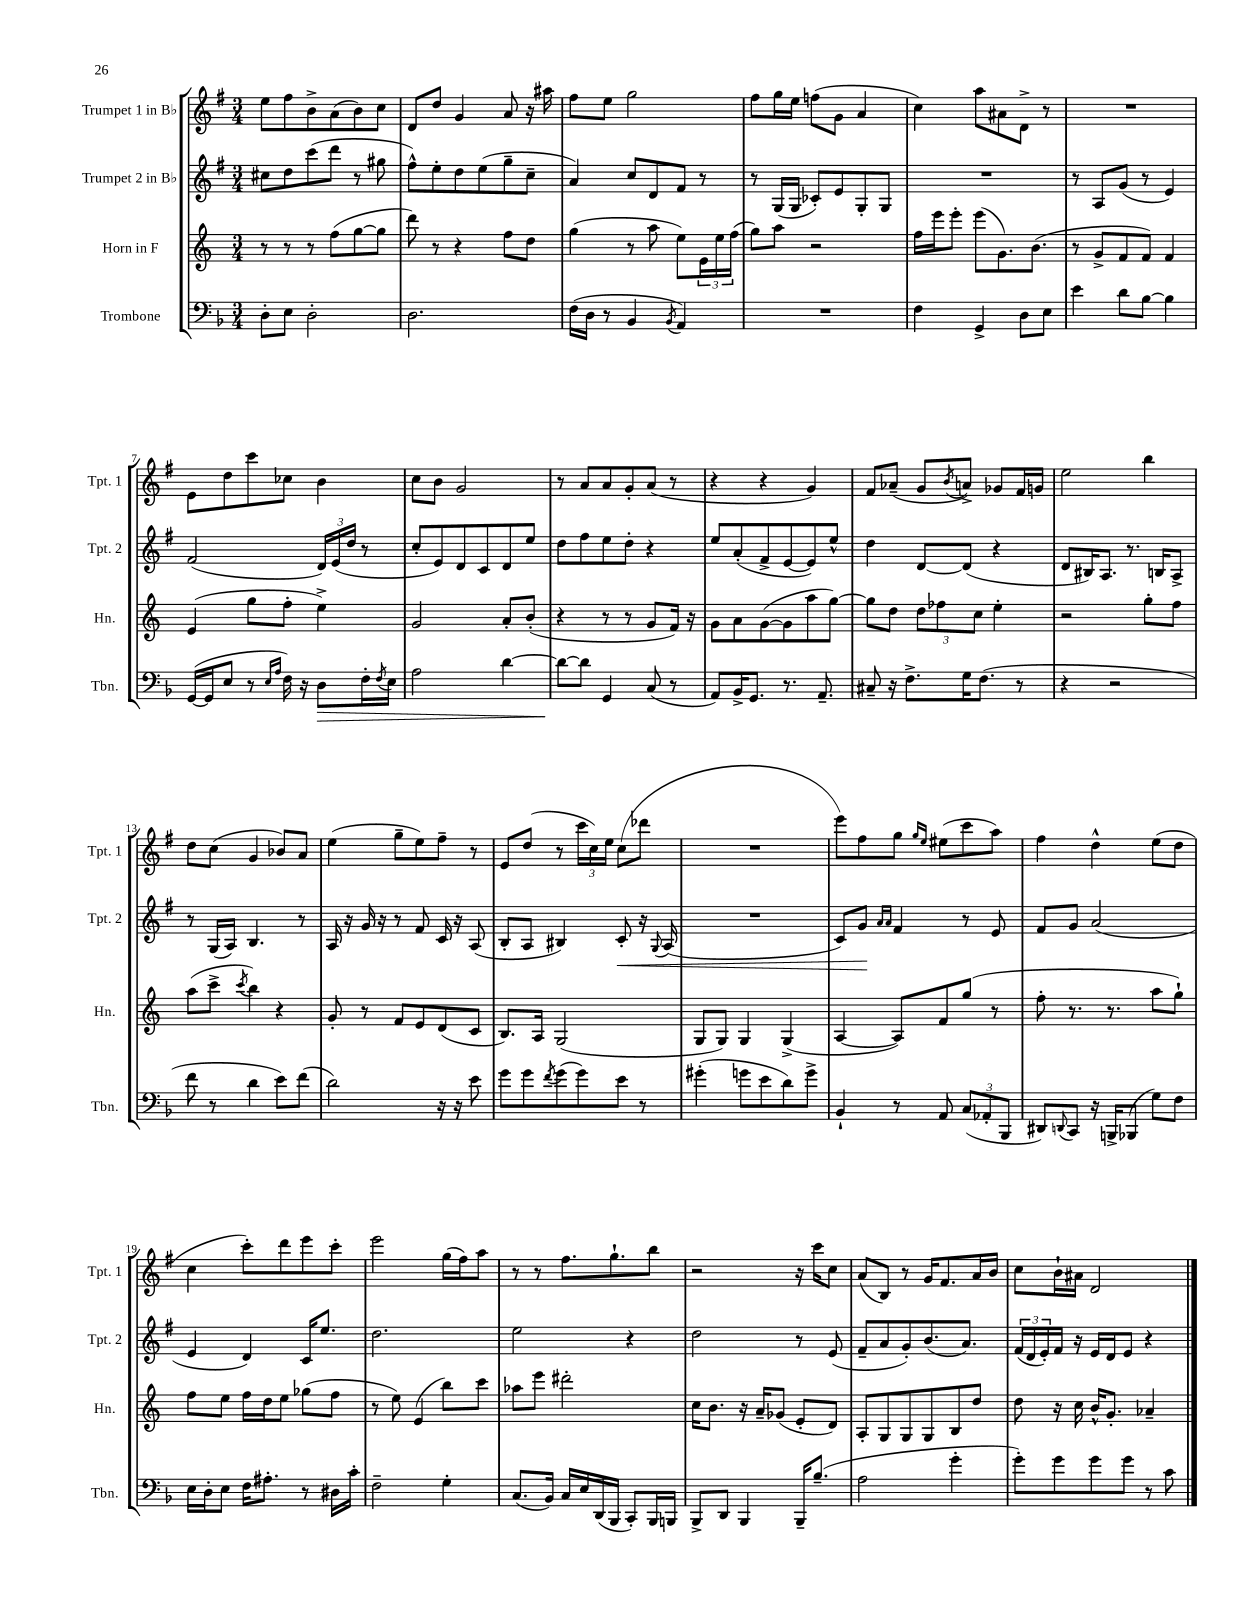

**kern	**dynam	**kern	**kern	**dynam	**kern
*part4	*part4	*part3	*part2	*part2	*part1
*staff4	*staff4	*staff3	*staff2	*staff2	*staff1
*I"Trombone	*	*I"Horn in F	*I"Trumpet 2 in B♭	*	*I"Trumpet 1 in B♭
*I'Tbn.	*	*I'Hn.	*I'Tpt. 2	*	*I'Tpt. 1
*clefF4	*	*clefG2	*clefG2	*	*clefG2
*k[b-]	*	*k[]	*k[f#]	*	*k[f#]
*M3/4	*	*M3/4	*M3/4	*	*M3/4
=1	=1	=1	=1	=1	=1
8D'\L	.	8r	8cc#X\L	.	8ee\L
8E\J	.	8r	8dd\	.	8ff#\
2D'\	.	8r	(8ccc\	.	8b^\
.	.	(8ff\L	8ddd\J	.	(8a\
.	.	[8gg\	8r	.	8b\)
.	.	8gg\J]	8gg#X\	.	8cc\J
=2	=2	=2	=2	=2	=2
2.D\	.	8ddd\)	8ff#^^\L)	.	8d/L
.	.	8r	8ee'\	.	8dd/J
.	.	4r	8dd\	.	4g/
.	.	.	(8ee\	.	.
.	.	8ff\L	8gg~\	.	8a/
.	.	8dd\J	8cc~\J	.	16r
.	.	.	.	.	16aa#X\
=3	=3	=3	=3	=3	=3
(16F\LL	.	(4gg\	4a/)	.	8ff#\L
16D\JJ	.	.	.	.	.
8r	.	.	.	.	8ee\J
4BB-/	.	8r	8cc/L	.	2gg\
.	.	8aa\	8d/	.	.
8qBB-/	.	.	.	.	.
4AA/)	.	8ee\L)	8f#/J	.	.
.	.	24e\L	8r	.	.
.	.	24ee\	.	.	.
.	.	(24ff\JJ	.	.	.
=4	=4	=4	=4	=4	=4
2.r	.	8gg\L)	8r	.	8ff#\L
.	.	8aa\J	(16G/LL	.	16gg\L
.	.	.	16G/JJ	.	16ee\JJ
.	.	2r	8c-X'/L)	.	(8ffn\L
.	.	.	8e/	.	8g\J
.	.	.	8G'/	.	4a/
.	.	.	8G/J	.	.
=5	=5	=5	=5	=5	=5
4F\	.	16ff\LL	2.r	.	4cc\)
.	.	16eee\J	.	.	.
.	.	8eee'\J	.	.	.
4GG^/	.	(8eee\L	.	.	8aa\L
.	.	8.g\)	.	.	8a#X\
8D\L	.	.	.	.	8d^\J
.	.	(8.b\J	.	.	.
8E\J	.	.	.	.	8r
=6	=6	=6	=6	=6	=6
4e\	.	8r	8r	.	2.r
.	.	8g^/L	8A/L	.	.
8d\L	.	8f/	(8g/J	.	.
[8B-\J	.	8f/J)	8r	.	.
4B-\]	.	4f/	4e/)	.	.
!!LO:LB:g=z
=7	=7	=7	=7	=7	=7
([16GG/LL	.	(4e/	(2f#/	.	8e\L
16GG/J]	.	.	.	.	.
8E/J	.	.	.	.	8dd\
8r	.	8gg\L	.	.	8ccc\
16qqE/LL	.	.	.	.	.
16qqA/JJ	.	.	.	.	.
16F\)	.	8ff'\J	.	.	8cc-X\J
16r	.	.	.	.	.
!	!LO:HP:b	!	!	!	!
8D\L	>	4ee^\)	24d/LL)	.	4b\
.	.	.	(24e/	.	.
.	.	.	24dd/JJ	.	.
16F'\L	.	.	8r	.	.
8qF/	.	.	.	.	.
16E\JJ	.	.	.	.	.
=8	=8	=8	=8	=8	=8
2A\	.	2g/	8cc'/L	.	8cc\L
.	.	.	8e/)	.	8b\J
.	.	.	8d/	.	2g/
.	.	.	8c/	.	.
[4d\	.	8a'/L	8d/	.	.
.	.	(8b'/J	8ee/J	.	.
=9	=9	=9	=9	=9	=9
8d\L_	.	4r	8dd\L	.	8r
8d\J]	]	.	8ff#\	.	8a/L
4GG/	.	8r	8ee\	.	8a/
.	.	8r	8dd'\J	.	8g'/
(8C/	.	8g/L	4r	.	(8a/J
8r	.	16f/Jk)	.	.	8r
.	.	16r	.	.	.
=10	=10	=10	=10	=10	=10
8AA/L)	.	8g\L	8ee/L	.	4r
16BB-^/K	.	8a\	(8a'/	.	.
8.GG/J	.	.	.	.	.
.	.	([8g\	8f#^/	.	4r
8.r	.	8g\]	[8e/	.	.
.	.	8aa\	8e/])	.	4g/)
8.AA~/	.	.	.	.	.
.	.	[8gg\J)	8ee^^/J	.	.
=11	=11	=11	=11	=11	=11
8C#X~/	.	8gg\L]	4dd\	.	8f#/L
16r	.	8dd\J	.	.	(8a-X~/J
8.F^\L	.	.	.	.	.
.	.	12dd\L	[8d/L	.	8g/L
.	.	12ff-X\	.	.	.
.	.	.	.	.	8qb/
16G\K	.	.	(8d/J]	.	8an^/J)
.	.	12cc\J	.	.	.
(8.F\J	.	.	.	.	.
.	.	4ee'\	4r	.	8g-X/L
8r	.	.	.	.	16f#/L
.	.	.	.	.	16gn/JJ
=12	=12	=12	=12	=12	=12
4r	.	2r	8d/L	.	2ee\
.	.	.	16B#X/K)	.	.
.	.	.	8.A/J	.	.
2r	.	.	.	.	.
.	.	.	8.r	.	.
.	.	8gg'\L	.	.	4bb\
.	.	.	16Bn/KL	.	.
.	.	8ff\J	8A^/J	.	.
!!LO:LB:g=z
=13	=13	=13	=13	=13	=13
8f\	.	(8aa\L	8r	.	8dd\L
8r	.	8ccc^\J	(16G/LL	.	(8cc\J
.	.	.	16A/JJ)	.	.
.	.	8qccc/	.	.	.
4d\	.	4bb\)	4.B/	.	4g/
8e\L)	.	4r	.	.	8b-X/L)
(8f\J	.	.	8r	.	8a/J
=14	=14	=14	=14	=14	=14
2d\)	.	8g'/	16A/	.	(4ee\
.	.	.	16r	.	.
.	.	8r	16g/	.	.
.	.	.	16r	.	.
.	.	8f/L	8r	.	8gg~\L
.	.	8e/	8f#/	.	8ee\)
16r	.	(8d/	16c/	.	8ff#~\J
16r	.	.	16r	.	.
8e\	.	8c/J	(8A/	.	8r
=15	=15	=15	=15	=15	=15
8g\L	.	8.B/L)	8B'/L	.	8e/L
8g\	.	.	8A/J	.	(8dd/J
.	.	16A/Jk	.	.	.
8qf/	.	.	.	.	.
(8g\	.	(2G/	4B#X/)	.	8r
8g\)	.	.	.	.	24ccc\LL
.	.	.	.	.	24cc\)
.	.	.	.	.	24ee\JJ
!	!	!	!	!LO:HP:b	!
8e\J	.	.	8c'/	<	(8cc\L
8r	.	.	16r	.	8ddd-X\J
.	.	.	8qqG/	.	.
.	.	.	(16A/	.	.
=16	=16	=16	=16	=16	=16
(4g#X'\	.	8G/L	2.r	.	2.r
.	.	8G/J)	.	.	.
8gn\L	.	4G/	.	.	.
8e\	.	.	.	.	.
8d\)	.	(4G^/	.	.	.
8g^\J	.	.	.	.	.
=17	=17	=17	=17	=17	=17
4BB-`/	.	[4A/	8c/L)	.	8eee\L)
.	.	.	8g/J	.	8ff#\
.	.	.	16qqa/LL	.	.
.	.	.	16qqa/JJ	.	.
8r	.	8A/L])	4f#/	[	8gg\J
.	.	.	.	.	16qqgg/LL
.	.	.	.	.	16qqee/JJ
8AA/	.	8f/	.	.	(8ee#X\L
(12C/L	.	(8gg/J	8r	.	8ccc\
12AA-X'/	.	.	.	.	.
.	.	8r	8e/	.	8aa\J)
12BBB-/J	.	.	.	.	.
=18	=18	=18	=18	=18	=18
8DD#X/L)	.	8ff'\	8f#/L	.	4ff#\
8qqDDn/	.	.	.	.	.
8CC/J	.	8.r	8g/J	.	.
16r	.	.	(2a/	.	4dd^^\
16BBBn^/KL	.	8.r	.	.	.
(8BBB-X/J	.	.	.	.	.
8G\L)	.	8aa\L	.	.	(8ee\L
8F\J	.	8gg`\J)	.	.	8dd\J
!!LO:LB:g=z
=19	=19	=19	=19	=19	=19
16E\LL	.	8ff\L	4e/	.	4cc\
16D'\J	.	.	.	.	.
8E\J	.	8ee\J	.	.	.
16F\KL	.	16ff\LL	4d/)	.	8ccc'\L)
8.A#X'\J	.	16dd\J	.	.	.
.	.	8ee\J	.	.	8ddd\
8r	.	(8gg-X\L	16c/KL	.	8eee\
.	.	.	8.ee/J	.	.
16D#X\LL	.	8ff\J	.	.	8ccc'\J
16c'\JJ	.	.	.	.	.
=20	=20	=20	=20	=20	=20
2F~\	.	8r	2.dd\	.	2eee\
.	.	8ee\)	.	.	.
.	.	(4e/	.	.	.
4G'\	.	8bb\L)	.	.	(16gg\LL
.	.	.	.	.	16ff#\J)
.	.	8ccc\J	.	.	8aa\J
=21	=21	=21	=21	=21	=21
(8.C/L	.	8aa-X\L	2ee\	.	8r
.	.	8eee\J	.	.	8r
16BB-/Jk)	.	.	.	.	.
16C/LL	.	2ddd#X'\	.	.	8.ff#\L
16E/	.	.	.	.	.
(16DD/	.	.	.	.	.
16BBB-/JJ	.	.	.	.	8.gg`\
8CC'/L)	.	.	4r	.	.
16BBB-/L	.	.	.	.	8bb\J
16BBBn/JJ	.	.	.	.	.
=22	=22	=22	=22	=22	=22
8BBB-^/L	.	16cc\KL	2dd\	.	2r
.	.	8.b\J	.	.	.
8DD/J	.	.	.	.	.
4BBB-/	.	16r	.	.	.
.	.	16a~/KL	.	.	.
.	.	(8g-X/J	.	.	.
16BBB-~/KL	.	8e'/L	8r	.	16r
(8.B-~/J	.	.	.	.	16ccc\KL
.	.	8d/J)	(8e/	.	8cc\J
=23	=23	=23	=23	=23	=23
2A\	.	8A'/L	8f#~/L	.	(8a/L
.	.	8G/	8a/	.	8B/J)
.	.	8G/	8g'/)	.	8r
.	.	8G/	(8.b/	.	16g/KL
.	.	.	.	.	8.f#/
4g'\	.	8B/	.	.	.
.	.	.	8.a/J)	.	.
.	.	8dd/J	.	.	16a/L
.	.	.	.	.	16b/JJ
=24	=24	=24	=24	=24	=24
8g'\L)	.	8dd\	(24f#/LL	.	8cc\L
.	.	.	24d/	.	.
.	.	.	24e'/)	.	.
8g\	.	16r	16f#/JJ	.	16b`\L
.	.	16cc\	16r	.	16a#X\JJ
8g\	.	16b^^/KL	16e/LL	.	2d/
.	.	8.g'/J	16d/J	.	.
8g\J	.	.	8e/J	.	.
8r	.	4a-X~/	4r	.	.
8c\	.	.	.	.	.
==	==	==	==	==	==
*-	*-	*-	*-	*-	*-
